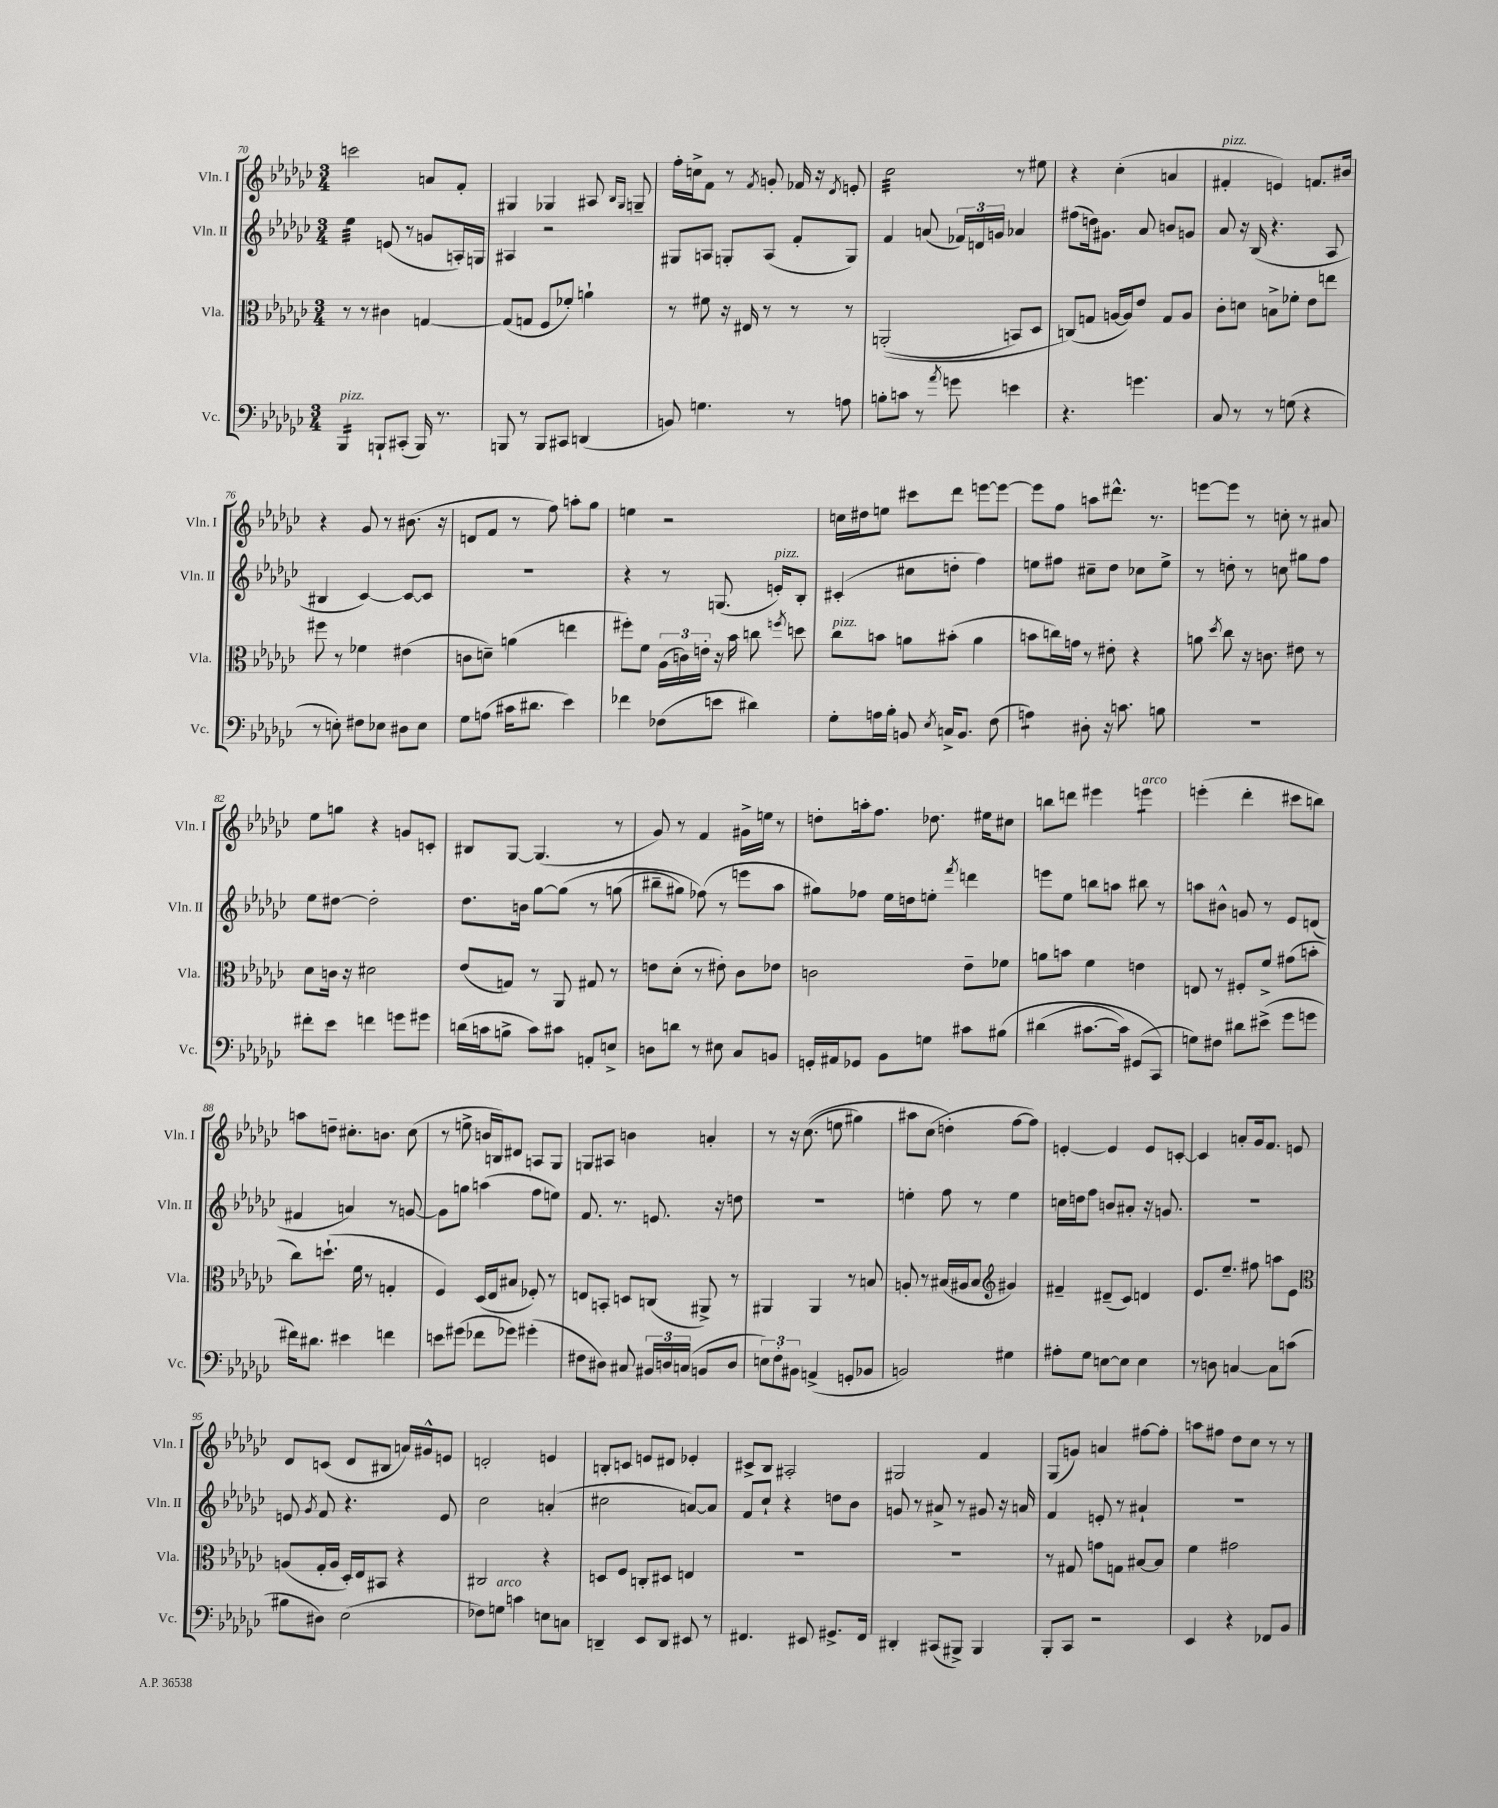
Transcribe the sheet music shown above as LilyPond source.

<<
\new StaffGroup <<
\new Staff = "s0" \with { instrumentName = "Vln. I" shortInstrumentName = "Vln. I" } {
    \clef treble \key ges \major \numericTimeSignature \time 3/4
    \autoBeamOff c'''2 a'8[ f'8]-. |
    gis4 ges4 ais8 \grace { bes16[ ges16] } g8-- |
    f''16[-. c''16-> f'8] r8 \acciaccatura { f'8 } g'8-. fes'16 r16 \acciaccatura { des'8 } e'8-. |
    ces''2:32 r8 eis''8 |
    r4 ces''4-.( a'4 |
    fis'4-.^\markup { \italic "pizz." } e'4) f'8.[ bis'16] |
    r4 ges'8 r8 bis'8.( r16 |
    d'8[ f'8] r8 f''8) a''8[-. ges''8] |
    e''4 r2 |
    c''16[ dis''16 e''8] cis'''8[ des'''8] e'''8[~ e'''8]~ |
    e'''8[ f''8] a''8[ dis'''8.]-^ r8. |
    e'''8[~ e'''8] r8 c''8-. r8 ais'8 |
    ees''8[ g''8] r4 g'8[ c'8]-. |
    bis8[ ges8]~ ges4.( r8 |
    ges'8) r8 f'4 gis'16[-> e''16] r8 |
    d''8[-. a''16-. f''8.] des''8. eis''16[ cis''8] |
    b''8[ d'''8] eis'''4 e'''4:8^\markup { \italic "arco" } |
    e'''4-.( des'''4-. cis'''8[ b''8]) |
    a''8[ d''8]-- cis''8.[-. b'8.] cis''8( |
    r8 e''8-> b'16[ b16) dis'8] a8[ ges8] |
    g8[ ais8] b'4 a'4-. |
    r8 r16 ces''8.(\( e''8 gis''4) |
    ais''8[ ces''8]( d''4-.\) f''8[~ f''8]) |
    e'4~-. e'4 e'8[ c'8]~-. |
    c'4 a'8[-. ges'16 f'8.] e'8 |
    des'8[ c'8]( des'8[ bis8] a'16[) gis'16-^ e'8] |
    d'2-. e'4 |
    b8[-. c'8] e'8[ dis'8] ees'4-. |
    cis'8[-> bes8] ais2-. |
    gis2 f'4 |
    ges8[( g'8]) a'4 fis''8[~ fis''8]-. |
    a''8[ fis''8] des''8[ ces''8] r8 r8 \bar "|." |
}
\new Staff = "s1" \with { instrumentName = "Vln. II" shortInstrumentName = "Vln. II" } {
    \clef treble \key ges \major \numericTimeSignature \time 3/4
    \autoBeamOff ees''4:32 e'8( r8 g'8[ a16-.) g16] |
    ais4 r2 |
    gis8[ a8] g8[-. a8]( f'8[-. g8]) |
    f'4 a'8( \tuplet 3/2 { fes'16[) d'16 g'16] } aes'4 |
    fis''8[( d''16) gis'8.] aes'8 b'8[ g'8] |
    aes'8 r16 bes16( r4. aes8 |
    bis4 ces'4~) ces'8[~ ces'8] |
    R2. |
    r4 r8 g8.( e'16[-.^\markup { \italic "pizz." }) bes8]-. |
    cis'4-.( cis''8[ d''8]-. f''4) |
    e''8[ fis''8] cis''8[-- des''8] ces''8[ e''8]-> |
    r8 d''8-. r8 c''8 gis''8[ f''8] |
    ees''8[ dis''8]~ dis''2-. |
    des''8.[ b'16] ges''8[~ ges''8]\( r8 g''8( |
    bis''8[-- gis''8]) fes''8(\) r8 e'''8[ aes''8] |
    gis''8[) fes''8] ees''16[ d''16 e''8]-. \acciaccatura { f'''8 } d'''4 |
    e'''8[ ees''8] b''8[ a''8] bis''8 r8 |
    a''8[ bis'8]-^ g'8 r8 ees'8[ d'8]( |
    fis'4 a'4) r8 g'8~ |
    g'8[ g''8] a''4( f''8[ e''8]) |
    f'8. r8. e'8. r16 d''8 |
    R2. |
    e''4-. f''8 r8 e''4 |
    c''16[ d''16 f''8] b'8[ ais'8]-. r16 g'8. |
    R2. |
    e'8 \acciaccatura { ges'8 } f'8 r4. e'8 |
    ces''2 a'4-.( |
    cis''2 a'8[~) a'8] |
    f'8[ ces''8]-! r4 d''8[ bes'8] |
    g'8 r8 ais'8-> r8 gis'8 r16 a'16 |
    f'4 e'8-. r8 ais'4-! |
    R2. \bar "|." |
}
\new Staff = "s2" \with { instrumentName = "Vla." shortInstrumentName = "Vla." } {
    \clef alto \key ges \major \numericTimeSignature \time 3/4
    \autoBeamOff r8 r8 cis'4 g4~ |
    g8[( g8] f8[ fes'8]-.) a'4-! |
    r8 fis'8 r16 eis16 r8 r8 r8 |
    a,2-.(\( b,8[) des8] |
    c8[(\) g8] a16[~ a16) ees'8] g8[ a8] |
    ces'8[-. d'8] b8[-> fes'8]-. ees'8[ e''8] |
    fis''8 r8 fes'4 eis'4( |
    c'8[ d'8]--) a'4( e''4 |
    fis''8[-.) f'8] \tuplet 3/2 { aes16[( c'16) e'16]-. } r16 bes'16 c''8 \acciaccatura { f''8 } d''8 |
    ces''8[^\markup { \italic "pizz." } b'8] a'8[ bis'8]-.( a'4 |
    b'8[ c''16) g'16] r8 eis'8-. r4 |
    a'8 \acciaccatura { des''8 } ces''8 r16 c'8. eis'8 r8 |
    des'8[ c'16] r16 dis'2 |
    ees'8[( g8]) r8 aes,8 gis8 r8 |
    e'8[ des'8]-.( r8 eis'8-.) ces'8[ ees'8] |
    c'2 ees'8[-- fes'8] |
    a'8[ b'8] f'4 e'4 |
    e8 r8 fis8[-. f'8]-> gis'8[( b'8]-. |
    ces''8[) d''8.]-!( f'16 r8 g4-. |
    f4) des16[( ees16 bis8] fes8-.) r8 |
    e8[ b,8]-. d8[ c8]( ais,8->) r8 |
    ais,4 ais,4 r8 b8 |
    a8-. r8 bis16[( ais16 bis8] \clef treble gis'4) |
    fis'4-- dis'8[--( ces'8]) d'4 |
    ees'8.[ ees''8.]-- fis''8 a''8[ ees'8] |
    \clef alto a8[( ges16-. a16] des16[-.) ees16 bis,8] r4 |
    cis2 r4 |
    d8[ f8] c8[-. dis8] e4 |
    R2. |
    R2. |
    r8 gis8 g'8[ g8] bis8[~ bis8] |
    f'4 gis'2 \bar "|." |
}
\new Staff = "s3" \with { instrumentName = "Vc." shortInstrumentName = "Vc." } {
    \clef bass \key ges \major \numericTimeSignature \time 3/4
    \autoBeamOff bes,,4:16^\markup { \italic "pizz." } b,,8[-! cis,8]-.( b,,16) r8. |
    b,,8 r8 b,,8[ cis,8] d,4( |
    b,8) g4. r8 a8 |
    b8[-. c'8] r8 \acciaccatura { aes'8 } g'8 e'4 |
    r4. g'4. |
    ces8 r8 r8 g8( r4 |
    r8 e8-.) fis8[ ees8] dis8[ ees8] |
    ges8[ a8]( cis'16[ dis'8.] ees'4) |
    fes'4 fes8[( e'8] dis'4) |
    ges8[-. a16 bes16]-. b,8 \acciaccatura { ees8 } c16[-> b,8.] f8( |
    a4:8) dis8-. r16 c'8. b8 |
    R2. |
    fis'8[-. ees'8] f'4 g'8[ gis'8] |
    d'16[( c'16 b8]-> c'8[) cis'8] a,8[-. e8]-> |
    d8[ d'8] r8 eis8 ces8[ b,8] |
    g,16[-. ais,16 ges,8] bes,8[ g8] cis'8[ bis8]\( |
    dis'4( cis'8.[~ cis'16]) gis,8[( ces,8]\) |
    g8[) fis8] dis'8[ eis'8]->( ges'8[ g'8] |
    fis'16[) dis'8.] eis'4 f'4 |
    e'8[ gis'8]( fes'8[ ges'8]) gis'4-.( |
    fis8[ dis8]) cis8 \tuplet 3/2 { bis,16[ d16 c16]( } b,8[ d8] |
    \tuplet 3/2 { e8[) f8-. bis,8] } a,4->( g,8[-. bes,8] |
    b,2) gis4 |
    ais8[-. ges8] e8[~ e8] e4 |
    r8 d8 c4~ c8[ c'8]( |
    bis8[ dis8]) ees2( |
    fes8[) g8]^\markup { \italic "arco" } c'4 e8[ c8] |
    d,4-- ees,8[ d,8] eis,8 r8 |
    fis,4. eis,8 gis,8.[-> fis,16] |
    dis,4-. cis,8[( bis,,8]->) bis,,4 |
    bes,,8[-. ces,8] r2 |
    ees,4 r4 fes,8[ bes,8] \bar "|." |
}
>>
>>
\layout { \context { \Score currentBarNumber = #70 } }
